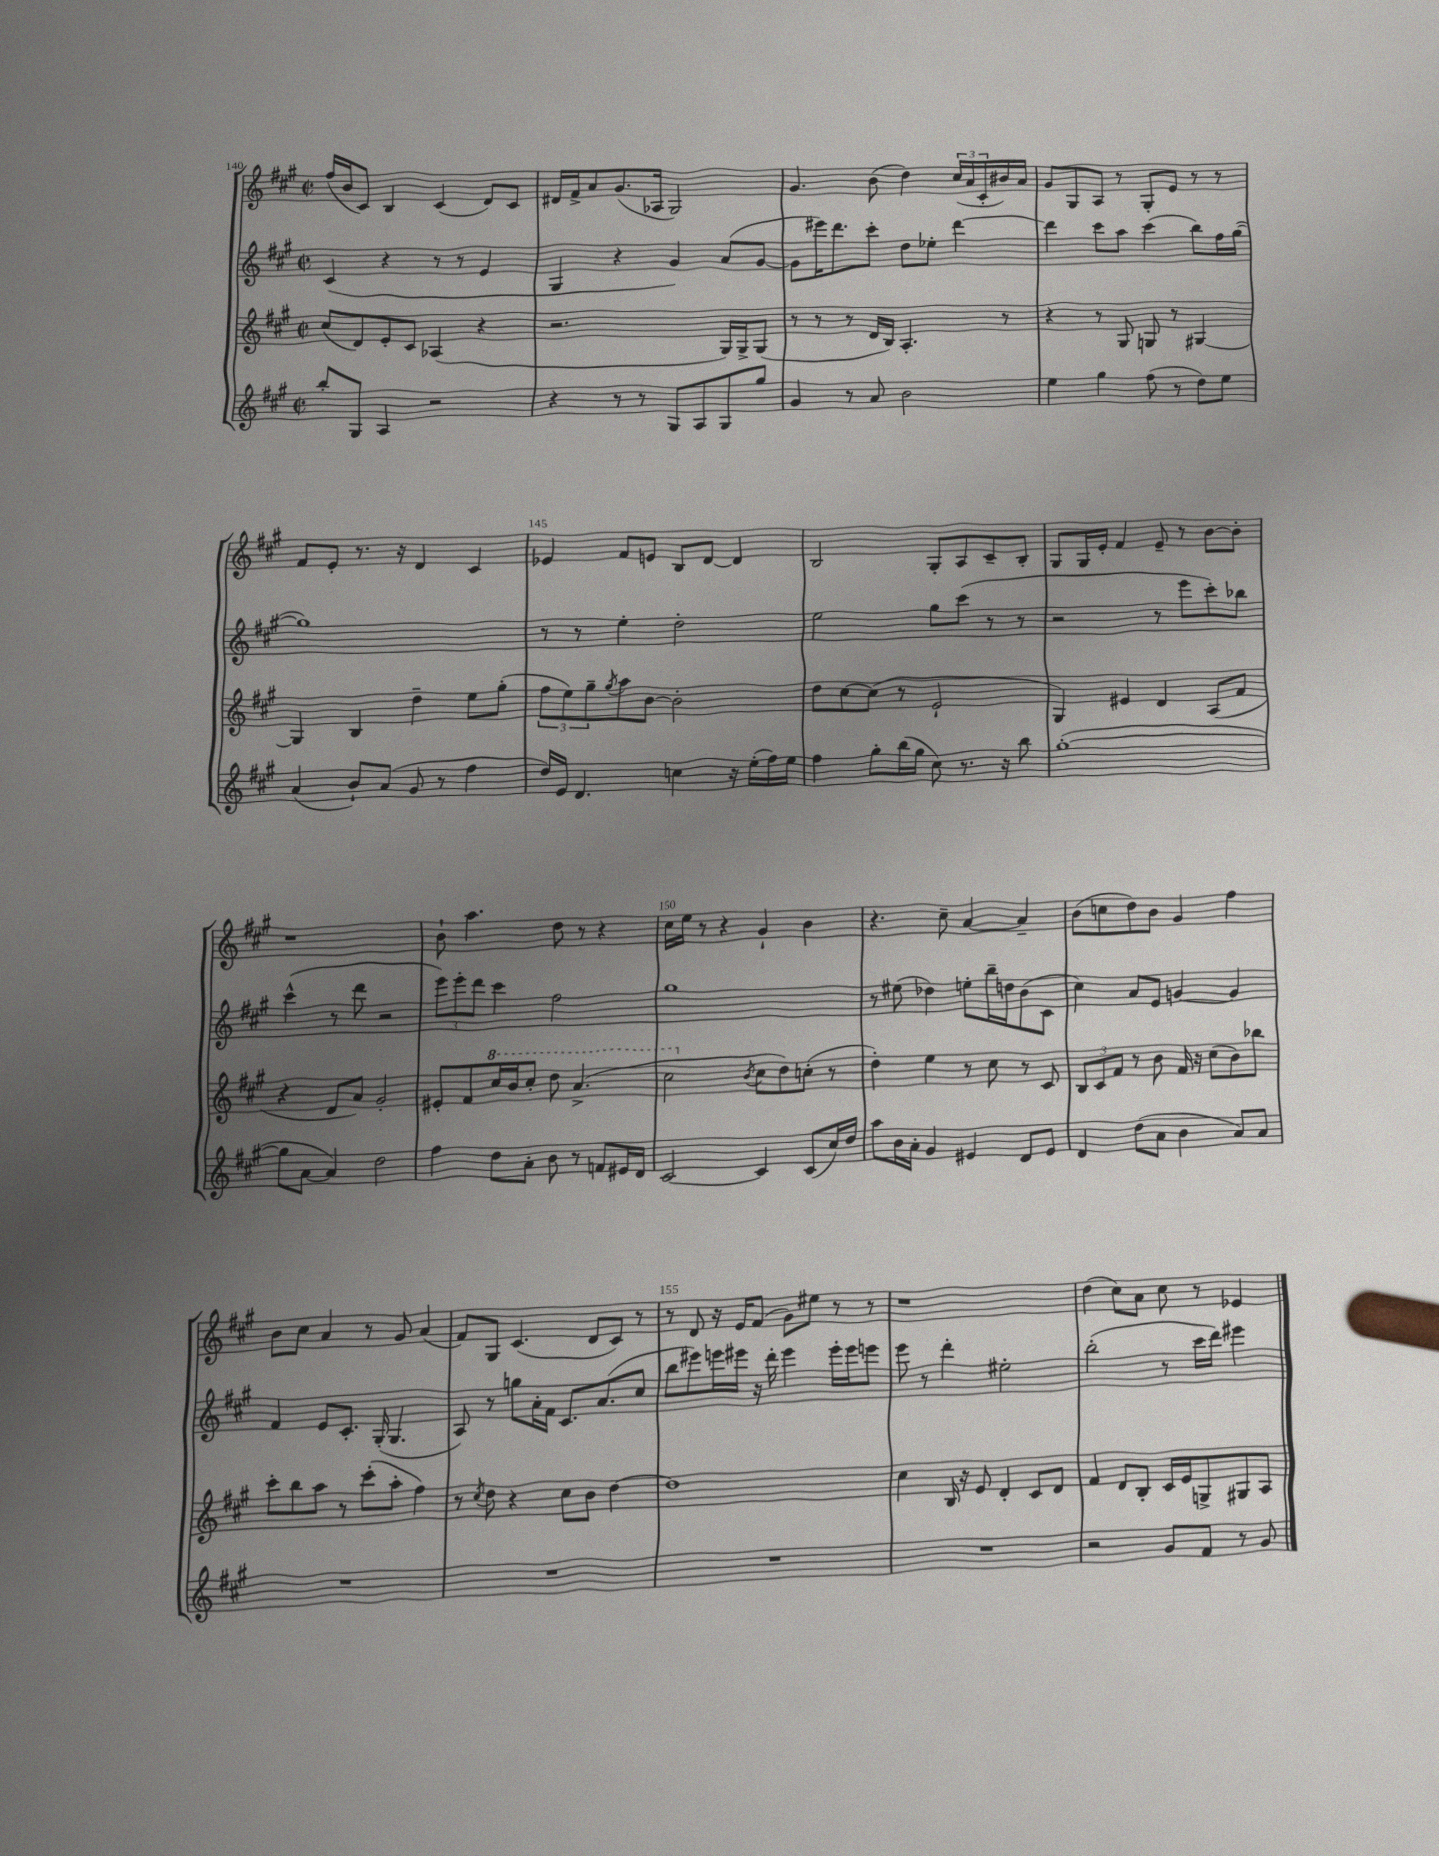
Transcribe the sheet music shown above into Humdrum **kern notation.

**kern	**kern	**kern	**kern
*part4	*part3	*part2	*part1
*staff4	*staff3	*staff2	*staff1
*clefG2	*clefG2	*clefG2	*clefG2
*k[f#c#g#]	*k[f#c#g#]	*k[f#c#g#]	*k[f#c#g#]
*M2/2	*M2/2	*M2/2	*M2/2
*met(c|)	*met(c|)	*met(c|)	*met(c|)
=140	=140	=140	=140
8bb'/L	(8cc#/L	(4c#/	(16ff#/LL
.	.	.	16b/J
8G#/J	8d/)	.	8c#/J)
4A/	8e'/	4r	4B/
.	8c#/J	.	.
2r	(4A-X/	8r	(4c#/
.	.	8r	.
.	4r	4e/	8d/L)
.	.	.	8c#/J
=141	=141	=141	=141
4r	2.r	4G#/	16d#X/LL
.	.	.	16f#^/J
.	.	.	8a/
8r	.	4r	(8.g#/
8r	.	.	.
.	.	.	16A-X/Jk
8G#/L	.	4g#/)	2G#/)
8A/	.	.	.
8G#/	16G#/LL)	(8a/L	.
.	16G#^/J	.	.
8gg#/J	(8G#/J	[8g#/J	.
=142	=142	=142	=142
4g#/	8r	8g#\L]	4.g#/
.	8r	16eee#X\K)	.
.	.	8.ddd\	.
8r	8r	.	.
8a/	16d/LL	8ccc#'\J	(8b\
.	16B/JJ)	.	.
2b\	4.A'/	8dd\L	4dd\)
.	.	8ee-X'\J	.
.	.	[4ddd\	(24cc#/LL
.	.	.	24a/
.	.	.	24c#'/
.	8r	.	16b#X/)
.	.	.	16a/JJ
=143	=143	=143	=143
4ee\	4r	4ddd\]	8g#/L
.	.	.	8G#/
4gg#\	8r	8ccc#\L	8A/J
.	8G#/	8aa\J	8r
(8ff#\	8Gn/	(4ccc#\	8G#'/L
8r	8r	.	8e/J
8dd\L)	[4G#X/	8bb\L)	8r
8ee\J	.	16ff#\L	8r
.	.	([16gg#\JJ	.
!!LO:LB:g=z
=144	=144	=144	=144
(4a/	4G#/]	1gg#])	8f#/L
.	.	.	8e'/J
8b`/L)	4B/	.	8.r
(8a/J	.	.	.
.	.	.	16r
8g#/	4dd~\	.	4d/
8r	.	.	.
4ff#\	8ee\L	.	4c#/
.	(8gg#'\J	.	.
=145	=145	=145	=145
16dd/LL)	12ff#\L	8r	4e-X/
16e/JJ	.	.	.
.	12ee\)	.	.
4.d/	.	8r	.
.	12gg#~\	.	.
.	8qgg#/	.	.
.	8aa\	4ee'\	8f#/L
.	[8b\J	.	8en/J
4ccn\	2b'\]	2dd'\	8B/L
.	.	.	[8d/J
16r	.	.	4d/]
(16ee'\LL	.	.	.
16ff#\)	.	.	.
16ee\JJ	.	.	.
=146	=146	=146	=146
4ff#\	8dd\L	2ee\	2B/
.	[8cc#\	.	.
8gg#'\L	(8cc#\J]	.	.
(16bb\L	8r	.	.
16gg#\JJ	.	.	.
8cc#\)	2e`/	8gg#\L	8G#'/L
8.r	.	(8ccc#\J	8A/
.	.	8r	8c#~/
16r	.	.	.
8bb\	.	8r	8B'/J
=147	=147	=147	=147
([1gg#'	4G#/)	2r	8G#/L
.	.	.	16G#/L
.	.	.	16e'/JJ
.	4e#X/	.	4f#/
.	4d/	8r	8e~/
.	.	8eee\L	8r
.	(8A/L	8ccc#'\)	[8b\L
.	8f#/J	8bb-X\J	8b'\J]
!!LO:LB:g=z
=148	=148	=148	=148
8gg#\L]	4r	(4ccc#^^\	1r
[8a\J	.	.	.
4a/])	8d/L	8r	.
.	8a/J)	8ddd\	.
2dd\	2g#'/	2r	.
=149	=149	=149	=149
4ff#\	8e#X'/L	12eee\L)	8b`\
.	.	12eee'\	.
.	8f#/	.	4.aa\
.	.	12ddd\J	.
*	*8va	*	*
8dd\L	16ccc#/L	4ccc#\	.
.	16bb/J	.	.
8a'\J	8ccc#'/J	.	.
8b\	8ddd\	2ff#\	8dd\
8r	(4.aa^/	.	8r
8fn/L	.	.	4r
16e#X/L	.	.	.
16d/JJ	.	.	.
=150	=150	=150	=150
[2c#/	2ccc#\	1gg#	16cc#\LL
.	.	.	16ee\JJ
.	.	.	8r
.	.	.	4r
*	*X8va	*	*
.	8qb/	.	.
4c#/]	8cc#\L	.	4g#`/
.	8dd\)	.	.
(8c#/L	(8ccn'\J	.	4b\
16cc#/L)	8r	.	.
16dd/JJ	.	.	.
=151	=151	=151	=151
8aa\L	4dd'\)	8r	4.r
16b\L	.	(8ee#X\	.
16a'\JJ	.	.	.
4g#/	4ee\	4dd-X\)	.
.	.	.	8cc#~\
4e#X/	8r	8een'\L	[4a/
.	8cc#\	16bb~\L	.
.	.	16ddn\J	.
8d/L	8r	(8b\	4a~/]
8e#/J	8c#/	8c#\J	.
=152	=152	=152	=152
4d/	12B/L	4cc#\)	(8b\L
.	12c#/	.	.
.	.	.	8ccn\
.	12f#/J	.	.
(8dd\L	8r	8a/L	8dd\)
8a\J	8b\	8e/J	8b\J
4b\	16f#/	[4gn/	4g#/
.	16r	.	.
.	(8cc#\L	.	.
8a/L)	8b\)	4g/]	4ff#\
8a/J	8bb-X\J	.	.
!!LO:LB:g=z
=153	=153	=153	=153
1r	8ccc#'\L	4f#/	8b\L
.	8bb\	.	8cc#\J
.	8aa\J	8e/L	4a/
.	8r	8.c#'/J	.
.	(8ccc#'\L	.	8r
.	.	(16G#'/	.
.	8aa'\J	4.G#/	8g#/
.	4ff#\)	.	(4a/
=154	=154	=154	=154
1r	8r	8A/)	8f#/L)
.	8qcc#/	.	.
.	8dd\	8r	8G#/J
.	4r	8ggn\L	(4.c#/
.	.	16a'\L	.
.	.	16f#\JJ	.
.	8cc#\L	8.c#/L	.
.	8b\J	.	8d/L
.	.	(8.a/	.
.	[4dd\	.	8c#/J)
.	.	8cc#/J	8r
=155	=155	=155	=155
1r	1dd]	8bb\L	8r
.	.	8eee#X\)	8d/
.	.	16eeen\L	16r
.	.	16eee#X\JJ	16e/KL
.	.	16r	(8f#/J
.	.	16ddd'\	.
.	.	4eee#\	8g#\L)
.	.	.	8ee#X\J
.	.	16eee#'\LL	8r
.	.	16eee#\J	.
.	.	8eeen\J	8r
=156	=156	=156	=156
1r	4cc#\	8eee\	1r
.	.	8r	.
.	16B/	4ddd'\	.
.	16r	.	.
.	8e/	.	.
.	4d'/	2ee#X'\	.
.	8c#/L	.	.
.	8d/J	.	.
=157	=157	=157	=157
2r	4f#/	(2bb'\	(4dd\
.	8d/L	.	8cc#\L)
.	8B'/J	.	8a\J
8g#/L	16c#/LL	8r	8cc#\
.	16e/J	.	.
8f#/J	8Gn^/	16ccc#\LL	8r
.	.	16ddd\JJ)	.
8r	8G#X/	4eee#X\	4e-X/
8g#/	8A/J	.	.
==	==	==	==
*-	*-	*-	*-
